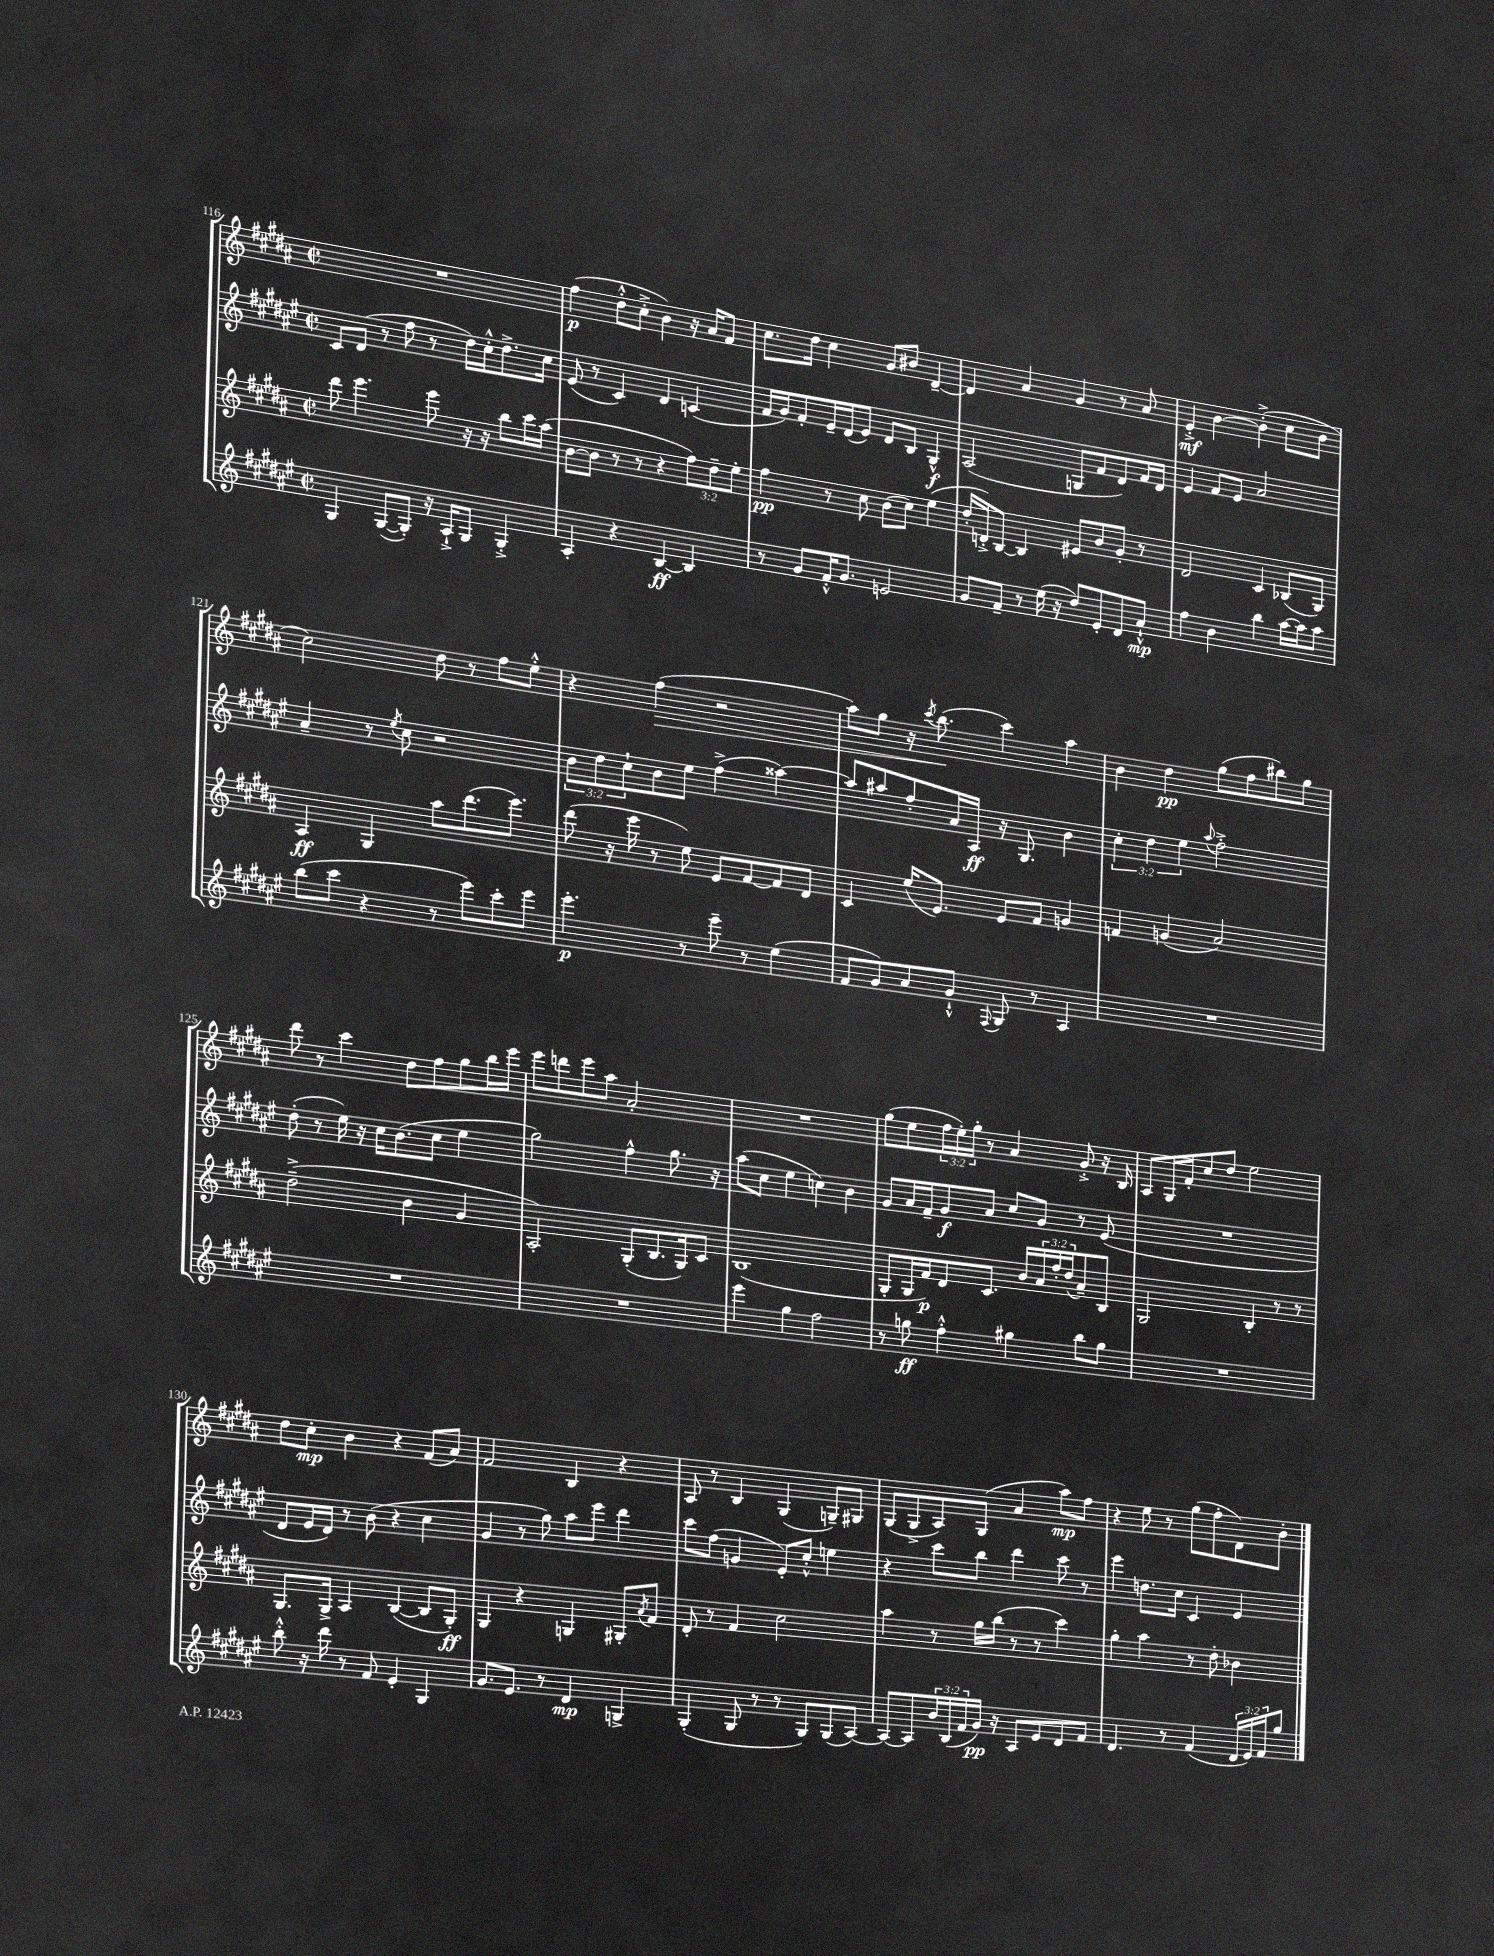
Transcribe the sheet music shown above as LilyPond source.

<<
\new StaffGroup <<
\new Staff = "s0" {
    \clef treble \key b \major \defaultTimeSignature \time 2/2 \override Staff.TupletNumber.text = #tuplet-number::calc-fraction-text
    R1 |
    fis''4\p( dis''8-.-^ cis''8-.-> b'4) r16 ais'16 fis'8 |
    cis''8. dis''16 cis''4 gis'8 bis'8 dis'4~-- |
    dis'4 ais'4 gis'4 r8 ais'8 |
    e'4-.->\mf b'4~ b'4-.->( cis''8 b'8 |
    cis''2) dis''8 r8 fis''8 e''8-.-^ |
    r4 fis''4\>( r2 |
    ais''8) gis''8 r16 \acciaccatura { cis'''8 } b''8.\!( cis'''4) ais''4 |
    b'4 dis''4\pp gis''8( fis''8 bis''8) gis''8 |
    dis'''8 r8 cis'''4 dis''8 fis''8 gis''8 b''16 e'''16 |
    e'''8 d'''8 e'''8 ais''8 ais'2-. |
    R1 |
    gis''8( e''8 \tuplet 3/2 { fis''16 e''16-.) gis''16-. } r8 ais'4 gis'8-.-> r16 b16 |
    ais8 gis16 fis'16-. cis''8 dis''8 e''2 |
    dis''8 cis''8-.\mp b'4 r4 fis'8( ais'8) |
    fis'2 b4 r4 |
    ais8 r8 b4 gis4( g8--) gis8 |
    gis8( gis8-> ais8) gis8( ais'4 ais''8\mp) fis''8 |
    r4 e''8 r8 gis''8( fis''8-. dis'8) b'8-. \bar "|." |
}
\new Staff = "s1" {
    \clef treble \key fis \major \defaultTimeSignature \time 2/2 \override Staff.TupletNumber.text = #tuplet-number::calc-fraction-text
    cis'8 dis'8( r8 fis''8 r8 dis''16) cis''16-.-^ dis''8.-> cis''16 |
    eis'8( r8 cis'4) dis'4 c'4( |
    fis'16 gis'16) fis'8-. eis'16-- dis'16( eis'8) dis'8 b8 gis4-^\f |
    ais2( g8 fis'8 dis'8) fis'16 dis'16 |
    eis'4 fis'8 eis'8 ais'2 |
    ais'4-- r8 \acciaccatura { eis''8 } cis''8 r2 |
    \tuplet 3/2 { b'8 dis''8 cis''8-! } b'8 eis''8 fis''4->( aisis''4~) |
    aisis''8 ais''8 fis''8-. ais'16 ais16\ff r16 gis8. b'4 |
    \tuplet 3/2 { cis''4-. dis''4 eis''4 } \appoggiatura { ais''8 } fis''2-.-> |
    dis''8-.( r8 eis''16) r16 cis''16 b'8.( cis''8 eis''4 |
    gis''2) fis''4-^ gis''8. r16 |
    ais''8( cis''8 eis''4 c''4) b'4 |
    gis'8 ais'16 fis'16-- gis'8\f ais'8 cis''8 gis'8 r8 eis'8( |
    R1 |
    dis'8 eis'16 dis'16) r8 b'8( r4 cis''4 |
    gis'4 r8 gis''8) ais''8 eis'''8 dis'''4 |
    cis'''8 fis''8( g'4 eis'8-.) cis''8-.-^ e''4 |
    r4 cis'''8 b''8 dis'''4 cis'''8 r8 |
    eis'''4 d''8. cis''16 cis'4 eis'4 \bar "|." |
}
\new Staff = "s2" {
    \clef treble \key b \major \defaultTimeSignature \time 2/2 \override Staff.TupletNumber.text = #tuplet-number::calc-fraction-text
    dis'''8 e'''4. e'''8 r16 r16 b''8 cis'''16 ais''16( |
    b'8~ b'8 r8 r8 r4 \tuplet 3/2 { fis''8) dis''8-- e''8-. } |
    fis''4\pp r8 cis''8 b'8( cis''8) e''4( |
    dis''16-. d'16-.->) b8~ b4 eis'8 b'8 gis'8-. r8 |
    dis'2 cis'4 bes8( gis8) |
    ais4\ff gis4 ais''8 dis'''8.( e'''8.) |
    dis'''8( r16 e'''16 r8 e''8) e'8 fis'8~ fis'8 dis'8 |
    cis'4 e''16( e'8.) e'8 fis'8 g'4 |
    f'4 g'4( ais'2) |
    dis''2--->( b'4 gis'4 |
    ais2-.) gis8-.( b8. gis16) cis'8 |
    b1( |
    gis8-. gis16 fis'16\p) dis'8 cis'8. b'16 \tuplet 3/2 { ais'16 fis''16-. dis''16( } ais'8--) b8 |
    gis2 b4-. r8 r8 |
    gis8. gis16-> ais4 b4~( b8 gis8-.\ff) |
    gis4 r4 g4 gis8-. \acciaccatura { ais'8 } fis'8 |
    dis'8-. r8 fis'4 cis''2 |
    ais''4 r8 gis''16 b''16( r8 r8 cis'''4) |
    gis''4-. ais''4 r8 dis''8-. bes'4 \bar "|." |
}
\new Staff = "s3" {
    \clef treble \key fis \major \defaultTimeSignature \time 2/2 \override Staff.TupletNumber.text = #tuplet-number::calc-fraction-text
    gis4 gis8~( gis8-.) r16 ais16-!-> gis8 gis4-.-> |
    ais4-. r4 b4~\ff b4 |
    r8 gis'8 fis'16-.-^ gis'8. e'2 |
    gis'8 fis'8-- r8 eis''16( r16 dis''8) eis'8-. dis'8 ais'8-!-^\mp |
    fis''4 b'4 b''4 ais''16~ ais''16 ais''8 |
    b''8( cis'''8 r4 r8 eis'''8) cis'''8-. eis'''8 |
    eis'''4.-.\p r8 eis'''8-- r8 eis''4( |
    fis'8 gis'8) ais'8 gis'8-!-^ \appoggiatura { fis8 } gis8 r8 ais4 |
    R1 |
    R1 |
    R1 |
    eis'''4 gis''4 fis''2 |
    r8 g''8\ff fis''4-.-^ gis''4 b''8 gis''8 |
    R1 |
    b''8-.-^ r16 dis'''16 r8 fis'8 eis'4-. gis4 |
    gis'8. eis'8. r8 dis'4\mp g4-> |
    gis4-.( gis8 r8 r8 gis8) gis8( ais8~) |
    ais8~ ais8 \tuplet 3/2 { b'16 b16( fis'16 } gis'16\pp) r16 ais8 eis'8 dis'8 fis'8 |
    dis'4. r8 fis'4( \tuplet 3/2 { dis'16 eis'16) fis'16 } gis''8 \bar "|." |
}
>>
>>
\layout { \context { \Score currentBarNumber = #116 } }
